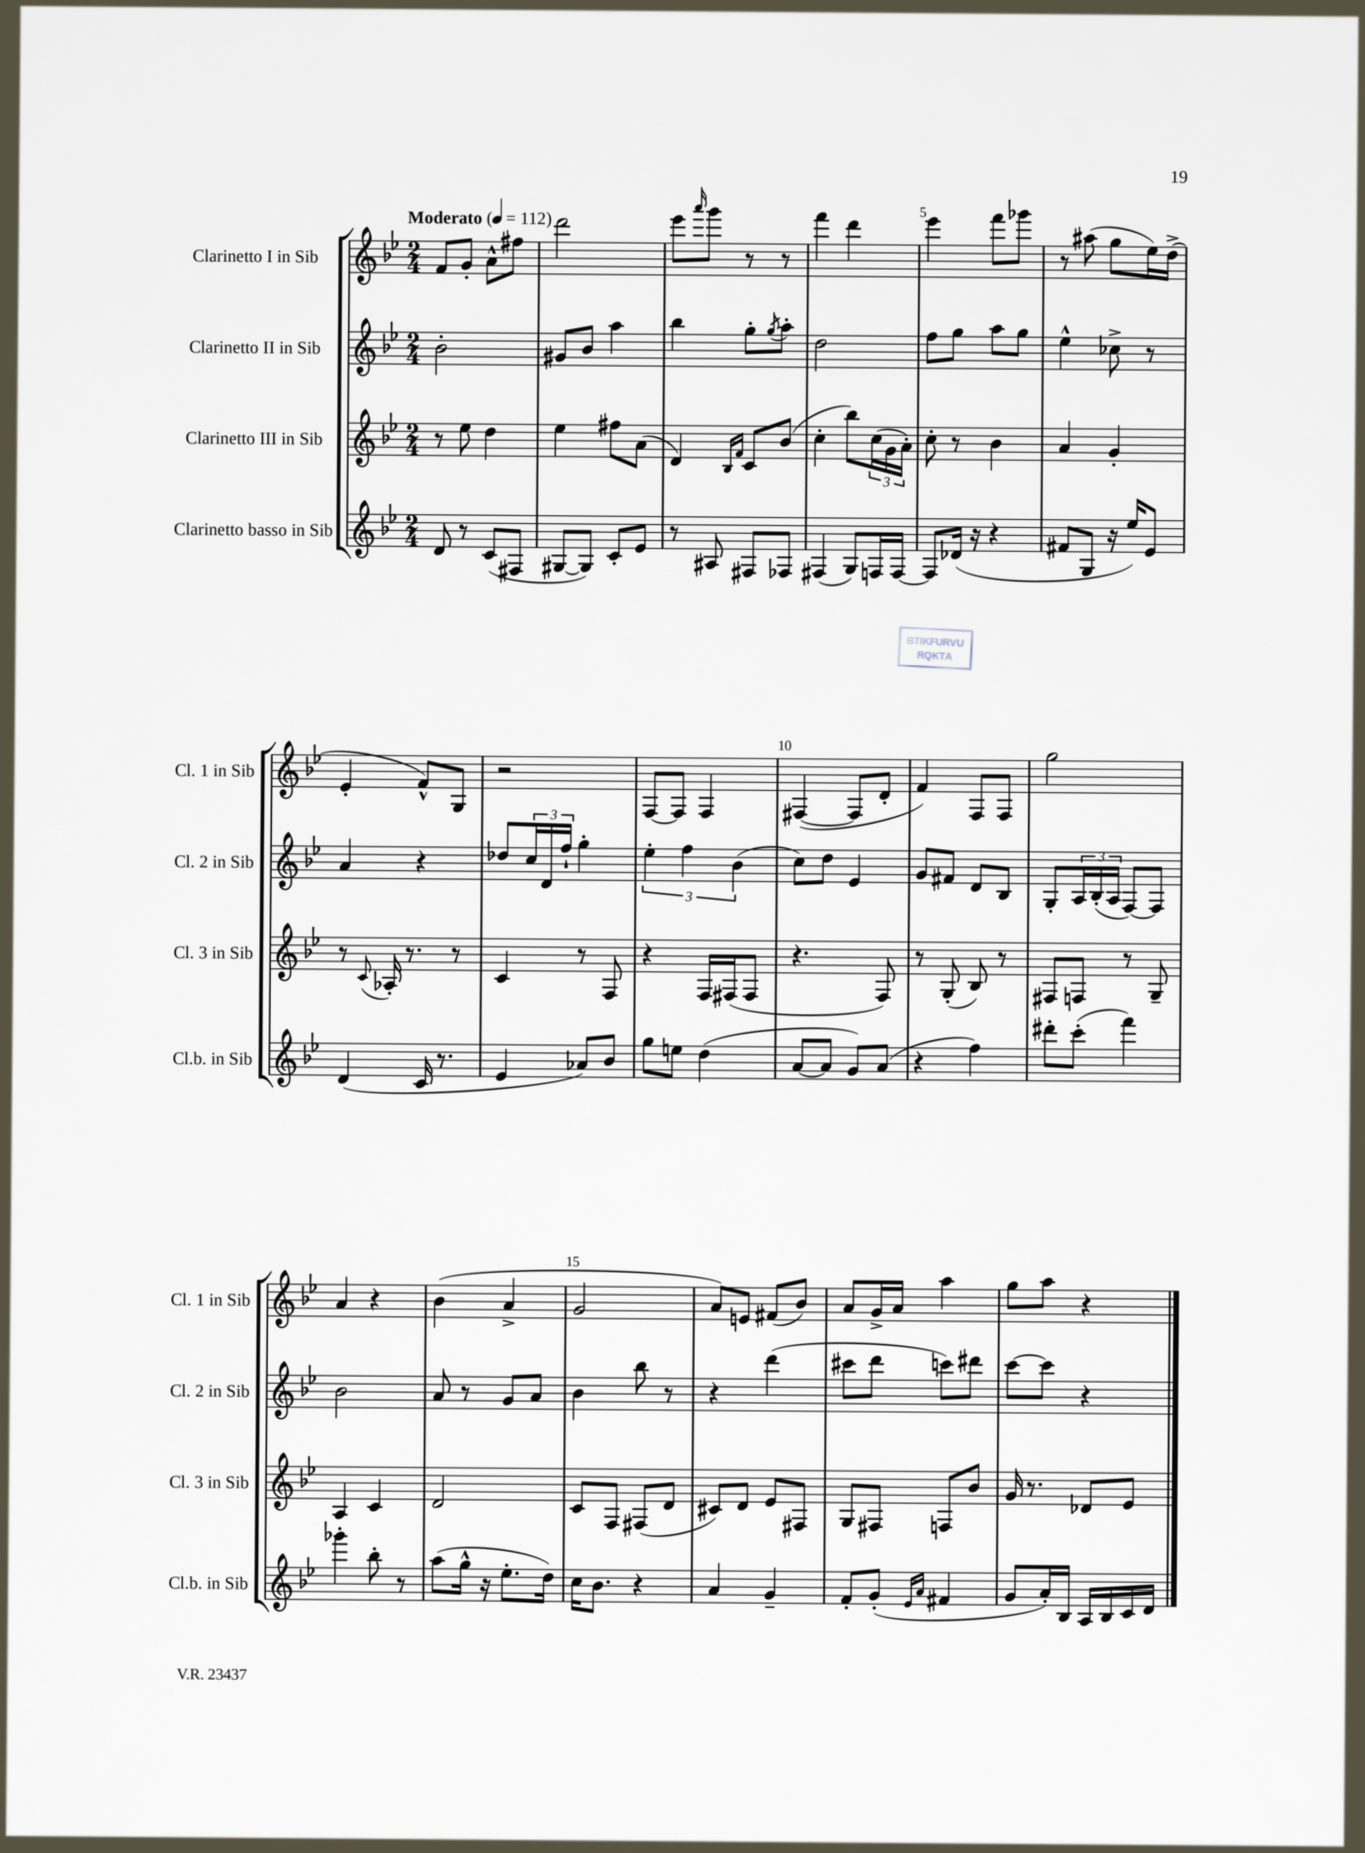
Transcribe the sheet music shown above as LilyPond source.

<<
\new StaffGroup <<
\new Staff = "s0" \with { instrumentName = "Clarinetto I in Sib" shortInstrumentName = "Cl. 1 in Sib" } {
    \clef treble \key bes \major \numericTimeSignature \time 2/4 \tempo "Moderato" 4 = 112
    f'8 g'8-. a'8-^ fis''8 |
    d'''2 |
    ees'''8 \grace { a'''16 } g'''8 r8 r8 |
    f'''4 d'''4 |
    ees'''4 f'''8 ges'''8 |
    r8 ais''8( g''8 ees''16) d''16->( |
    ees'4-. f'8-^) g8 |
    r2 |
    f8~ f8 f4 |
    fis4~( fis8 d'8-. |
    f'4) f8 f8 |
    g''2 |
    a'4 r4 |
    bes'4( a'4-> |
    g'2 |
    a'8) e'8 fis'8( bes'8) |
    a'8 g'16-> a'16 a''4 |
    g''8 a''8 r4 \bar "|." |
}
\new Staff = "s1" \with { instrumentName = "Clarinetto II in Sib" shortInstrumentName = "Cl. 2 in Sib" } {
    \clef treble \key bes \major \numericTimeSignature \time 2/4
    bes'2-. |
    gis'8 bes'8 a''4 |
    bes''4 g''8-. \acciaccatura { g''8 } a''8-. |
    d''2 |
    f''8 g''8 a''8 g''8 |
    ees''4-^ ces''8-> r8 |
    a'4 r4 |
    des''8 \tuplet 3/2 { c''16 d'16 f''16-! } g''4-. |
    \tuplet 3/2 { ees''4-. f''4 bes'4( } |
    c''8) d''8 ees'4 |
    g'8 fis'8 d'8 bes8 |
    g8-. \tuplet 3/2 { a16 bes16-.( a16 } f8~) f8 |
    bes'2 |
    a'8 r8 g'8 a'8 |
    bes'4 bes''8 r8 |
    r4 d'''4( |
    cis'''8 d'''8 c'''8) dis'''8 |
    c'''8~ c'''8 r4 \bar "|." |
}
\new Staff = "s2" \with { instrumentName = "Clarinetto III in Sib" shortInstrumentName = "Cl. 3 in Sib" } {
    \clef treble \key bes \major \numericTimeSignature \time 2/4
    r8 ees''8 d''4 |
    ees''4 fis''8 a'8( |
    d'4) \grace { bes16 f'16 } c'8 bes'8( |
    c''4-. bes''8) \tuplet 3/2 { c''16( g'16 a'16-.) } |
    c''8-. r8 bes'4 |
    a'4 g'4-. |
    r8 \appoggiatura { c'8 } aes16-. r8. r8 |
    c'4 r8 f8 |
    r4 f16 fis16( fis8 |
    r4. f8) |
    r8 g8-.( bes8) r8 |
    fis8 f8 r8 g8-- |
    a4 c'4 |
    d'2 |
    c'8 f8 fis8( d'8 |
    cis'8) d'8 ees'8 fis8 |
    g8 fis8 f8 bes'8 |
    g'16 r8. des'8 ees'8 \bar "|." |
}
\new Staff = "s3" \with { instrumentName = "Clarinetto basso in Sib" shortInstrumentName = "Cl.b. in Sib" } {
    \clef treble \key bes \major \numericTimeSignature \time 2/4
    d'8 r8 c'8( fis8 |
    gis8~ gis8) c'8-. ees'8 |
    r8 ais8 fis8 fes8 |
    fis4( g8) f16 f16~ |
    f8 des'16( r16 r4 |
    fis'8 g8 r16 ees''16) ees'8 |
    d'4( c'16 r8. |
    ees'4 aes'8) bes'8 |
    g''8 e''8 d''4( |
    a'8~ a'8 g'8) a'8( |
    r4 f''4) |
    dis'''8-. c'''8-.( f'''4) |
    ges'''4-. bes''8-. r8 |
    a''8( g''16-^ r16 ees''8.-. d''16) |
    c''16 bes'8. r4 |
    a'4 g'4-- |
    f'8-. g'8-.( \grace { ees'16 a'16 } fis'4 |
    g'8 a'16-.) bes16 a16 bes16 c'16 d'16 \bar "|." |
}
>>
>>
\layout { \context { \Score \override BarNumber.break-visibility = ##(#f #t #t) barNumberVisibility = #(every-nth-bar-number-visible 5) } }
